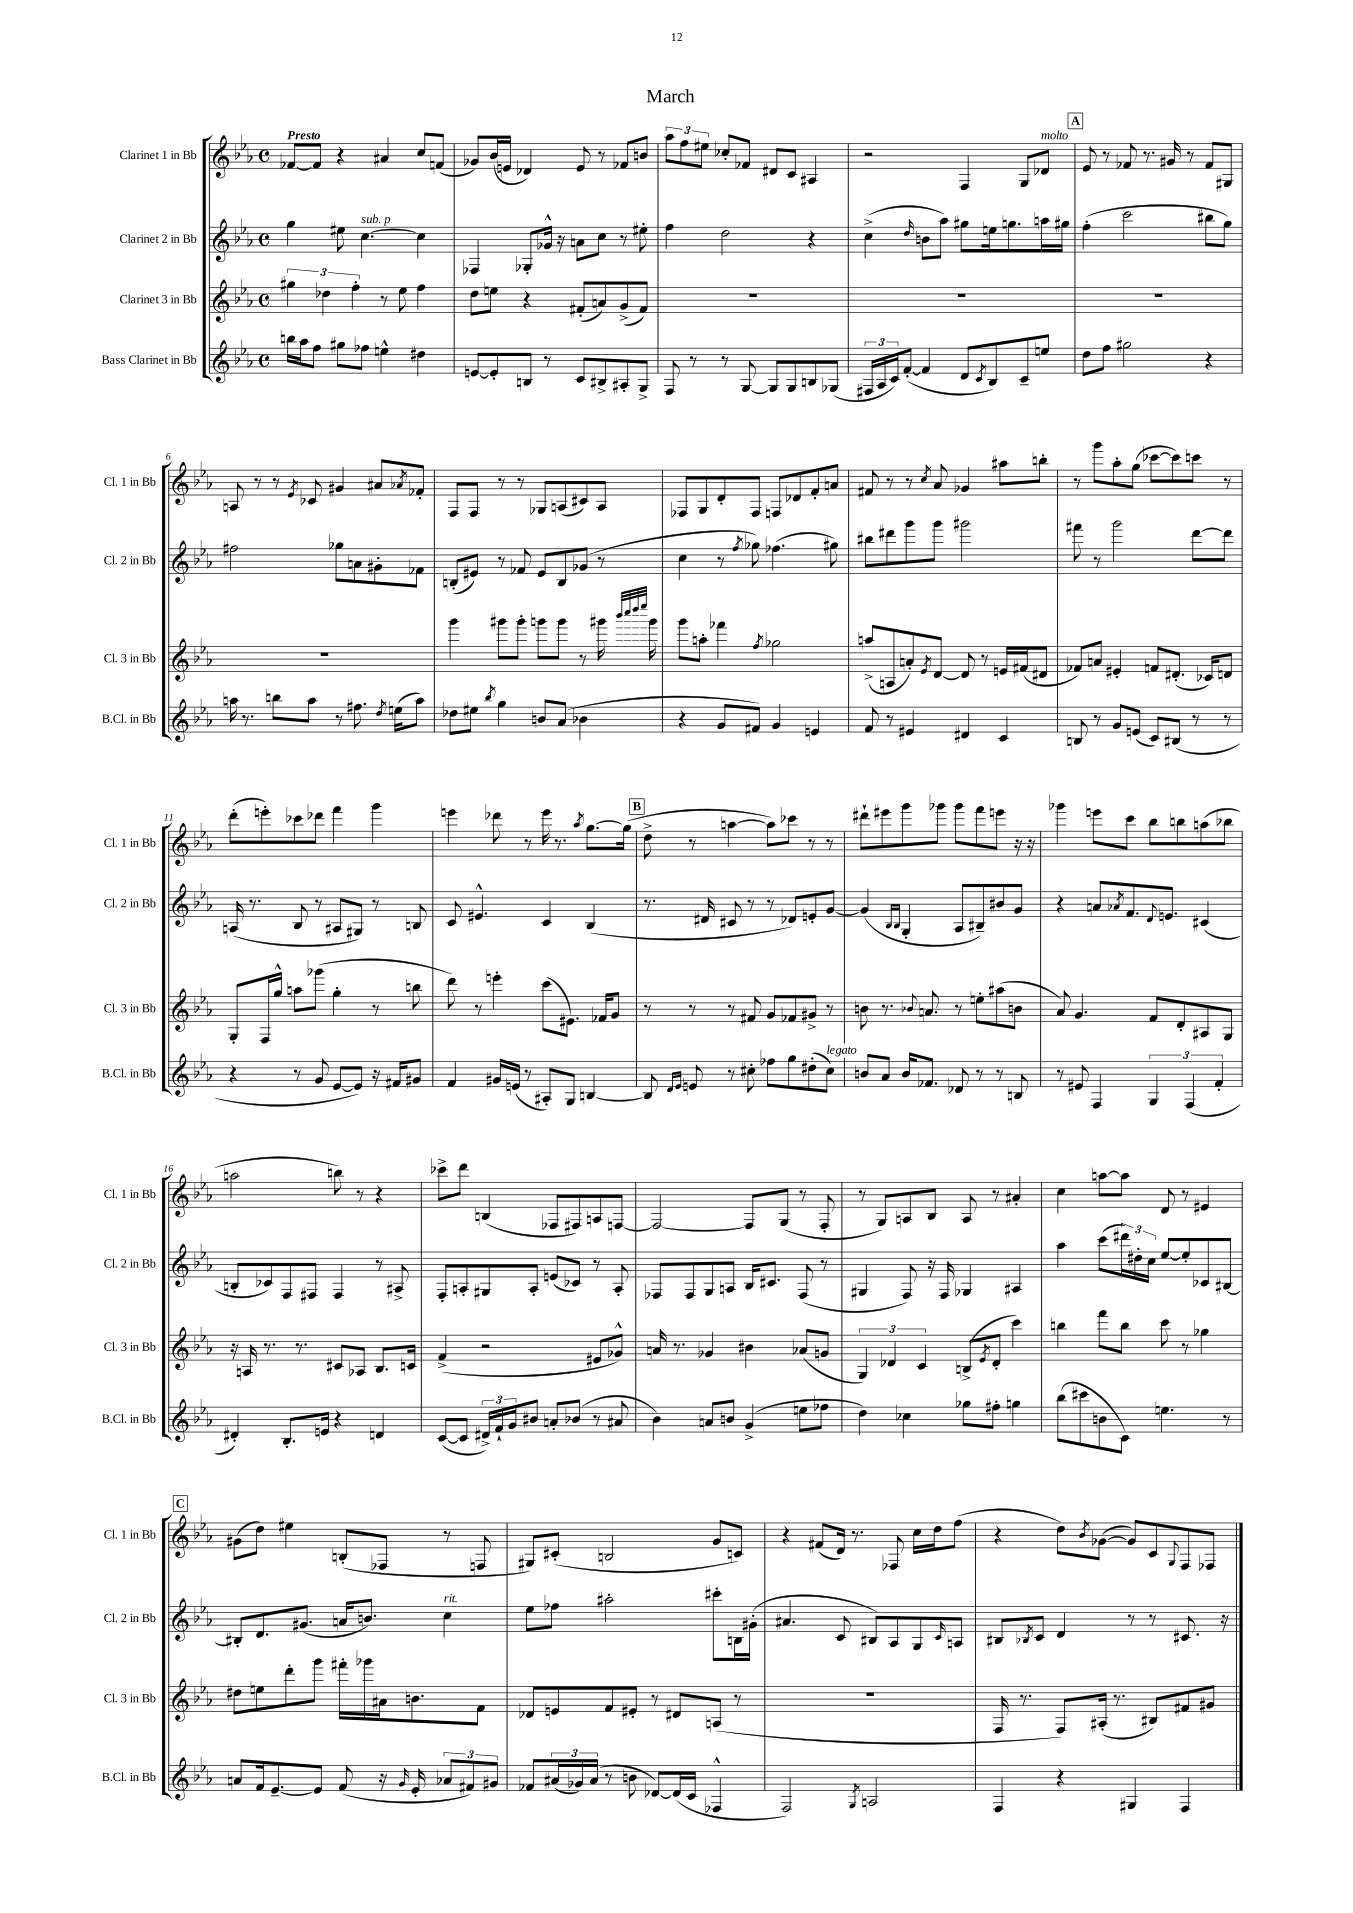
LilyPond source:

\header { title = "March" }
<<
\new StaffGroup <<
\new Staff = "s0" \with { instrumentName = "Clarinet 1 in Bb" shortInstrumentName = "Cl. 1 in Bb" } {
    \clef treble \key ees \major \defaultTimeSignature \time 4/4 \tempo "Presto"
    fes'8~ fes'8 r4 ais'4 c''8 f'8( |
    ges'8) bes'16( e'16 des'4) e'8 r8 fes'8 b'8 |
    \tuplet 3/2 { aes''8 f''8 eis''8 } ces''8-. fes'8 dis'8 c'8 ais4 |
    r2 f4 g8 des'8^\markup { \italic "molto" } |
    \mark \markup { \box "A" } ees'8 r8 fes'8 r8. gis'16 r8 fes'8 gis8 |
    a8 r8 r8 \acciaccatura { ees'8 } ces'8 gis'4 ais'8 \acciaccatura { aes'8 } fes'8-. |
    f8 f8 r8 r8 ges8 a8( cis'8) a8 |
    fes8 g8 d'8-. fes8 f8 des'8 f'8-. a'8 |
    fis'8 r8 r8 \acciaccatura { c''8 } aes'8 ges'4 ais''8 b''8-. |
    r8 g'''8 aes''8-. g''8( ces'''8~ ces'''8) c'''8 r8 |
    d'''8-.( e'''8-.) ces'''8 des'''8 f'''4 g'''4 |
    e'''4 des'''8 r8 e'''16 r8. \acciaccatura { aes''8 } g''8.~ g''16( |
    \mark \markup { \box "B" } d''8-> r8 a''4~ a''8) ces'''8 r8 r8 |
    dis'''8-! eis'''8 g'''8 ges'''8 ges'''8 f'''8 e'''8 r16 r16 |
    ges'''4 e'''8 c'''8 bes''8 b''8 a''8( bes''8 |
    a''2 b''8) r8 r4 |
    ces'''8-> d'''8 b4( fes8 fis8) a8 f8~ |
    f2~ f8 g8( r8 f8-. |
    r8 g8) a8 bes8 a8 r8 ais'4-. |
    c''4 a''8~ a''8 d'8 r8 eis'4 |
    \mark \markup { \box "C" } gis'8( d''8) eis''4 b8-.( fes8 r8 f8 |
    gis8) cis'8-.( b2 g'8 c'8) |
    r4 fis'8( d'16) r8. fes8 c''16 d''16 f''8( |
    r4 d''8) \acciaccatura { bes'8 } ges'8~( ges'8) c'8 \appoggiatura { g8 } f8 fes8 \bar "|." |
}
\new Staff = "s1" \with { instrumentName = "Clarinet 2 in Bb" shortInstrumentName = "Cl. 2 in Bb" } {
    \clef treble \key ees \major \defaultTimeSignature \time 4/4
    g''4 eis''8 c''4.~^\markup { \italic "sub. p" } c''4 |
    fes4 ges8-. ges'16-^ r16 a'8 c''8 r8 eis''8-. |
    f''4 d''2 r4 |
    c''4->( \grace { d''16 } b'8 aes''8) gis''8 e''16 g''8. a''16 gis''16 |
    \mark \markup { \box "A" } f''4-.( c'''2 bis''8 g''8) |
    fis''2 ges''8 a'8 gis'8-. fes'8 |
    b8-.( eis'8) r8 fes'8 eis'8 b8 ges'8( r8 |
    c''4 r8 \acciaccatura { f''8 } ges''8) fes''4.( gis''8) |
    bis''8 dis'''8 g'''8 g'''8 gis'''2 |
    fis'''8 r8 g'''2 d'''8~ d'''8 |
    a16( r8. bes8 r8 ais8 gis8) r8 b8 |
    c'8 eis'4.-^ c'4 bes4( |
    \mark \markup { \box "B" } r8. dis'16 cis'8 r8 r8 des'8) e'8-. g'8~ |
    g'4( \grace { bes16 bes16 } g4-. aes8 bis8--) bis'8 g'8 |
    r4 a'8 \acciaccatura { aes'8 } f'8. \appoggiatura { d'8 } e'8. cis'4( |
    b8-. ces'8) f8 fis8 fis4 r8 ais8-> |
    f8-. a8-. gis8 a8-. e'8( ces'8) r8 a8-. |
    fes8 fes8 g8 a8 bes16 cis'8. fes8( r8 |
    gis4 f8) r16 f16 ges4 ais4 |
    aes''4 c'''8( \tuplet 3/2 { dis'''16) dis''16-. c''16 } ees''8~ ees''8-. ces'8 bis8~ |
    \mark \markup { \box "C" } bis8-. d'8. gis'8.( a'16 b'8.) c''4^\markup { \italic "rit." } |
    ees''8 fes''8 ais''2-. cis'''8-. b16 gis'16-.( |
    ais'4. c'8 bis8) aes8 g8 \grace { c'16 } a8 |
    bis8 \acciaccatura { bes8 } c'8 d'4 r8 r8 cis'8. r16 \bar "|." |
}
\new Staff = "s2" \with { instrumentName = "Clarinet 3 in Bb" shortInstrumentName = "Cl. 3 in Bb" } {
    \clef treble \key ees \major \defaultTimeSignature \time 4/4
    \tuplet 3/2 { gis''4 des''4 f''4-. } r8 ees''8 f''4 |
    d''8 e''8 r4 fis'8-.( a'8) g'8->( fis'8) |
    R1 |
    R1 |
    \mark \markup { \box "A" } R1 |
    R1 |
    g'''4 gis'''8 gis'''8-. g'''8 g'''8 r8 gis'''16 \grace { bes'''32 c''''32 d''''32 ees''''32 } gis'''16 |
    g'''8 a''8-. fes'''4 \acciaccatura { f''8 } ges''2 |
    a''8->( a8 a'8-.) \acciaccatura { ees'8 } d'8~ d'8 r8 e'16 fis'16( dis'8 |
    fes'8) a'8 eis'4-. f'8 dis'8.-.( ces'16) d'8 |
    g8-. f16 g''16-^ a''8 ges'''8( g''4-. r8 b''8 |
    d'''8) r8 e'''4-. c'''8( eis'8.) fes'16 g'8 |
    \mark \markup { \box "B" } r8 r8 r8 fis'8 g'8 fes'8 gis'8-> r8 |
    b'8 r8. \appoggiatura { bes'8 } a'8. r8 e''8-. ais''8( b'8 |
    aes'8) g'4. f'8 d'8-. ais8 g8 |
    r16 a16 r8. r8. cis'8 aes8 bes8. c'16 |
    f'4->( r2 eis'8 ges'8-^) |
    a'16 r8. ges'4 bis'4 aes'8( g'8 |
    \tuplet 3/2 { g4) des'4 c'4 } b8->( \acciaccatura { ees'8 } des'8-. c'''4) |
    b''4 f'''8 b''8 c'''8 r8 ges''4 |
    \mark \markup { \box "C" } dis''8 e''8 d'''8-. g'''8 fis'''16-. ges'''16 ais'16 b'8. f'8 |
    des'8 e'8 f'8 eis'8-. r8 dis'8 a8( r8 |
    R1 |
    f16 r8. f8) ais16-.( r8. bis8) fis'8 gis'8 \bar "|." |
}
\new Staff = "s3" \with { instrumentName = "Bass Clarinet in Bb" shortInstrumentName = "B.Cl. in Bb" } {
    \clef treble \key ees \major \defaultTimeSignature \time 4/4
    b''16 aes''16 f''8 gis''8 fes''8 e''4-^ dis''4 |
    e'8~ e'8-. b8 r8 c'8 bis8-> ais8-. g8-> |
    f8 r8 r8 g8~ g8 g8 b8 ges8( |
    \tuplet 3/2 { fis16 aes16 c'16) } f'8~-.( f'4 d'8 \acciaccatura { c'8 } bes8) c'8-- e''8 |
    \mark \markup { \box "A" } d''8 f''8 gis''2 r4 |
    a''16 r8. b''8 a''8 r8 fis''8. \acciaccatura { d''8 } e''16( a''8) |
    des''8 eis''8 \acciaccatura { bes''8 } g''4 b'8 aes'8( bes'4 |
    r4 g'8 fis'8) g'4 e'4 |
    f'8 r8 eis'4 dis'4 c'4 |
    b8 r8 g'8 e'8( c'8) bis8( r8 r8 |
    r4 r8 g'8 ees'8~ ees'8) r16 fis'16 gis'8 |
    f'4 gis'16 e'16( r8 ais8-.) g8 b4~ |
    \mark \markup { \box "B" } b8 \grace { d'16 ees'16 } e'8 r8 cis''8-. fes''8 g''8 dis''8-.( cis''8^\markup { \italic "legato" }) |
    b'8 aes'8 b'16 fes'8. des'8 r8 r8 b8 |
    r8 eis'8 f4 \tuplet 3/2 { g4 f4( f'4-. } |
    dis'4-.) bes8.-. e'16 r4 d'4 |
    c'8~( c'8 \tuplet 3/2 { dis'16->) f'16-! g'16 } bis'8 a'8-. bes'8( r8 ais'8 |
    bes'4) a'8 b'8 g'4->( e''8 fes''8 |
    d''4) ces''4 ges''8 fis''8-. g''4 |
    bes''8( cis'''8 b'8 c'8) e''4. r8 |
    \mark \markup { \box "C" } a'8 f'16 ees'8.~-- ees'8 f'8( r16 \grace { g'16 } ees'16-. \tuplet 3/2 { aes'8 fis'8) gis'8 } |
    fes'8 \tuplet 3/2 { ais'16( ges'16) ais'16( } r8 b'8 des'8~) des'16( c'16 fes4-^ |
    f2) \acciaccatura { g8 } a2 |
    f4 r4 gis4 f4 \bar "|." |
}
>>
>>
